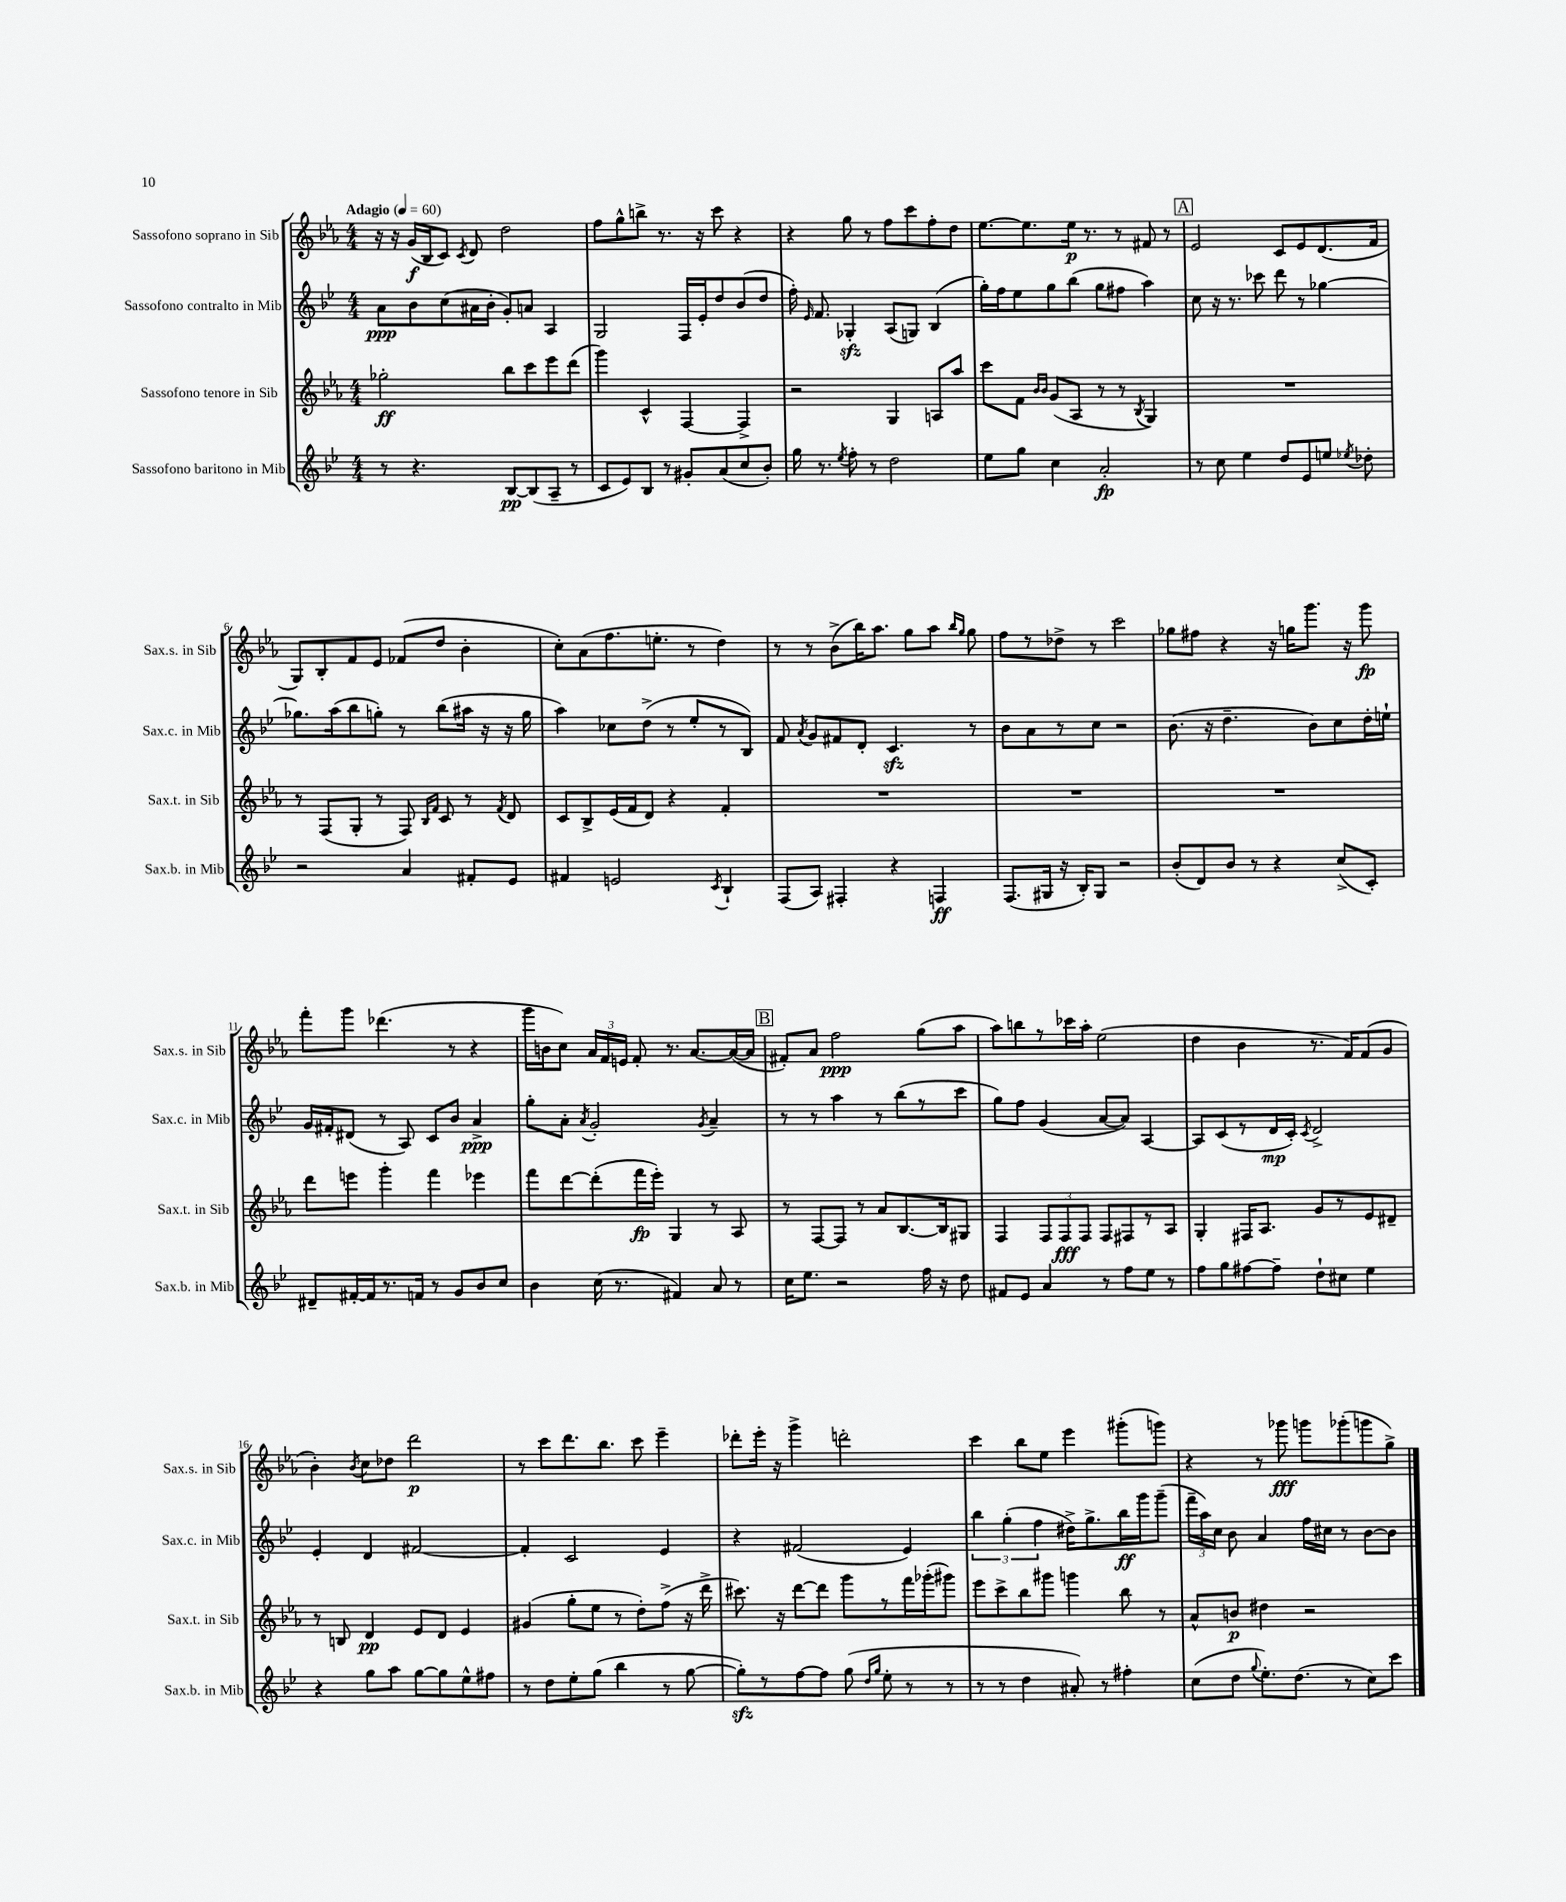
<<
\new StaffGroup <<
\new Staff = "s0" \with { instrumentName = "Sassofono soprano in Sib" shortInstrumentName = "Sax.s. in Sib" } {
    \clef treble \key ees \major \numericTimeSignature \time 4/4 \tempo "Adagio" 4 = 60
    \autoBeamOff r16 r16 g'16[\f( bes16 c'8]) \acciaccatura { c'8 } d'8 d''2 |
    f''8[ g''8-^ b''8]-> r8. r16 c'''8 r4 |
    r4 g''8 r8 f''8[ c'''8 f''8-. d''8] |
    ees''8.[~ ees''8. ees''16]\p r8. r8 fis'8 r8 |
    \mark \markup { \box "A" } ees'2 c'8[ ees'8 d'8.( f'16] |
    g8[) bes8-. f'8 ees'8] fes'8[( d''8] bes'4-. |
    c''8[-.) aes'8( f''8. e''8.]-. r8 d''4) |
    r8 r8 bes'8[->( bes''16) aes''8.] g''8[ aes''8] \grace { bes''16[ g''16] } g''8 |
    f''8[ r8 des''8]-> r8 c'''2 |
    ges''8[ fis''8] r4 r16 g''16[ g'''8.] r16 g'''8\fp |
    f'''8[-. g'''8] des'''4.( r8 r4 |
    g'''16[ b'16 c''8]) \tuplet 3/2 { aes'16[ f'16 e'16] } f'8-. r8. aes'8.[~ aes'16~( aes'16] |
    \mark \markup { \box "B" } fis'8[-.) aes'8] f''2\ppp g''8[( aes''8] |
    aes''8[) b''8 r8 ces'''16 aes''16]-. ees''2( |
    d''4 bes'4 r8. f'16[) f'8( g'8] |
    bes'4-.) \acciaccatura { bes'8 } c''8[ des''8] d'''2\p |
    r8 c'''8[ d'''8. bes''8.] c'''8 ees'''4-- |
    des'''8[-. ees'''16]-. r16 g'''4-> d'''2-. |
    c'''4 bes''8[ ees''8] ees'''4 gis'''8[-.( g'''8]) |
    r4 r8 ges'''8\fff g'''8[ ges'''8-.( g'''8 g''8]->) \bar "|." |
}
\new Staff = "s1" \with { instrumentName = "Sassofono contralto in Mib" shortInstrumentName = "Sax.c. in Mib" } {
    \clef treble \key bes \major \numericTimeSignature \time 4/4
    \autoBeamOff a'8[\ppp bes'8 c''8( ais'16 bes'16]-. g'8[-.) a'8] a4 |
    g2 f16[ ees'16-. d''8 bes'8( d''8] |
    f''16-.) \grace { ees'16 } f'8. ges4-.\sfz a8[( g8]) bes4( |
    g''16[-.) f''16 ees''8 g''8 bes''8]( g''8[ fis''8] a''4) |
    \mark \markup { \box "A" } c''8 r16 r8. ces'''8 d'''8 r8 ges''4~ |
    ges''8.[ a''16( bes''8 g''8]-.) r8 bes''8[( ais''16] r16 r16 g''16 |
    a''4) ces''8[ d''8]->( r8 ees''8[-. r8 bes8]) |
    f'8 \acciaccatura { a'8 } g'8[ fis'8 d'8]-. c'4.\sfz r8 |
    bes'8[ a'8 r8 c''8] r2 |
    bes'8.( r16 d''4.-- bes'8[) c''8 d''16-. e''16]-! |
    g'16[ fis'16-. dis'8]( r8 a8) c'8[ bes'8] a'4->\ppp |
    g''8[-. a'8]-. \acciaccatura { a'8 } g'2-. \acciaccatura { g'8 } a'4-- |
    \mark \markup { \box "B" } r8 r8 a''4 r8 bes''8[( r8 c'''8] |
    g''8[) f''8] g'4( a'8[~ a'8]) a4~ |
    a8[ c'8( r8 d'16\mp c'16]-.) \acciaccatura { c'8 } d'2-> |
    ees'4-. d'4 fis'2~ |
    fis'4-. c'2 ees'4 |
    r4 fis'2( ees'4) |
    \tuplet 3/2 { bes''4 g''4-.( f''4 } dis''16[->) g''8.-> bes''16\ff g'''16 g'''8]--( |
    \tuplet 3/2 { f'''16[-- a''16) c''16] } bes'8 a'4 f''16[ cis''16] r8 bes'8[~ bes'8] \bar "|." |
}
\new Staff = "s2" \with { instrumentName = "Sassofono tenore in Sib" shortInstrumentName = "Sax.t. in Sib" } {
    \clef treble \key ees \major \numericTimeSignature \time 4/4
    \autoBeamOff ges''2-.\ff bes''8[ c'''8 ees'''8 d'''8]( |
    g'''4) c'4-^ f4~ f4-> |
    r2 g4 a8[ aes''8] |
    c'''8[ f'8] \grace { bes'16[ bes'16] } g'8[( aes8] r8 r8 \acciaccatura { bes8 } g4) |
    \mark \markup { \box "A" } R1 |
    r8 f8[( g8]-. r8 f8) \grace { bes16[ f'16] } c'8 r8 \acciaccatura { f'8 } d'8 |
    c'8[ bes8-> ees'16( f'16 d'8]) r4 f'4-. |
    R1 |
    R1 |
    R1 |
    d'''8[ e'''8] g'''4-. f'''4 ees'''4 |
    f'''8[ d'''8~ d'''8-.( f'''16\fp ees'''16]-.) g4 r8 aes8 |
    \mark \markup { \box "B" } r8 f8[~ f8] r8 aes'8[ bes8.~ bes16 gis8] |
    f4 \tuplet 3/2 { f8[ f8\fff f8] } f8[ fis8 r8 aes8] |
    g4-. fis16[ aes8.] g'8[ r8 ees'8 dis'8]-- |
    r8 b8 d'4\pp ees'8[ d'8] ees'4 |
    gis'4( g''8[-. ees''8] r8 d''8[-.) f''8]->( r16 d'''16-> |
    cis'''8.) r16 d'''8[~ d'''8] g'''8[ r8 f'''16 ges'''16-.( gis'''8]) |
    ees'''8[ c'''8-> bes''8 gis'''8] g'''4 bes''8 r8 |
    aes'8[-^ b'8]\p dis''4 r2 \bar "|." |
}
\new Staff = "s3" \with { instrumentName = "Sassofono baritono in Mib" shortInstrumentName = "Sax.b. in Mib" } {
    \clef treble \key bes \major \numericTimeSignature \time 4/4
    \autoBeamOff r8 r4. bes8[~\pp bes8( a8]-- r8 |
    c'8[ ees'8) bes8] r8 gis'8[-. a'8( c''8 bes'8]-.) |
    g''16 r8. \acciaccatura { ees''8 } f''8-. r8 d''2 |
    ees''8[ g''8] c''4 a'2-.\fp |
    \mark \markup { \box "A" } r8 c''8 ees''4 d''8[ ees'8 e''8] \acciaccatura { ees''8 } des''8-. |
    r2 a'4 fis'8[-. ees'8] |
    fis'4 e'2 \acciaccatura { c'8 } bes4-! |
    f8[( a8]) fis4-. r4 f4\ff |
    f8.[( gis16] r16 bes16[-.) gis8] r2 |
    bes'8[-.( d'8) bes'8] r8 r4 c''8[->( c'8]-.) |
    dis'8[-- fis'16~-. fis'16 r8. f'16] r8 g'8[ bes'8 c''8] |
    bes'4 c''16( r8. fis'4) a'8 r8 |
    \mark \markup { \box "B" } c''16[ ees''8.] r2 f''16 r16 d''8 |
    fis'8[ ees'8] a'4 r8 f''8[ ees''8] r8 |
    f''8[ g''8 fis''8~ fis''8]-- d''8[-! cis''8] ees''4 |
    r4 g''8[ a''8] g''8[~ g''8 ees''8-^ fis''8] |
    r8 d''8[ ees''8-. g''8]( bes''4 r8 g''8~ |
    g''8[-.\sfz) r8 f''8~ f''8] g''8( \grace { d''16[ g''16] } ees''8-. r8 r8 |
    r8 r8 d''4 ais'8-.) r8 fis''4-. |
    c''8[( d''8] \appoggiatura { g''8 } ees''8.[-.) d''8.]( r8 c''8[) c'''8] \bar "|." |
}
>>
>>
